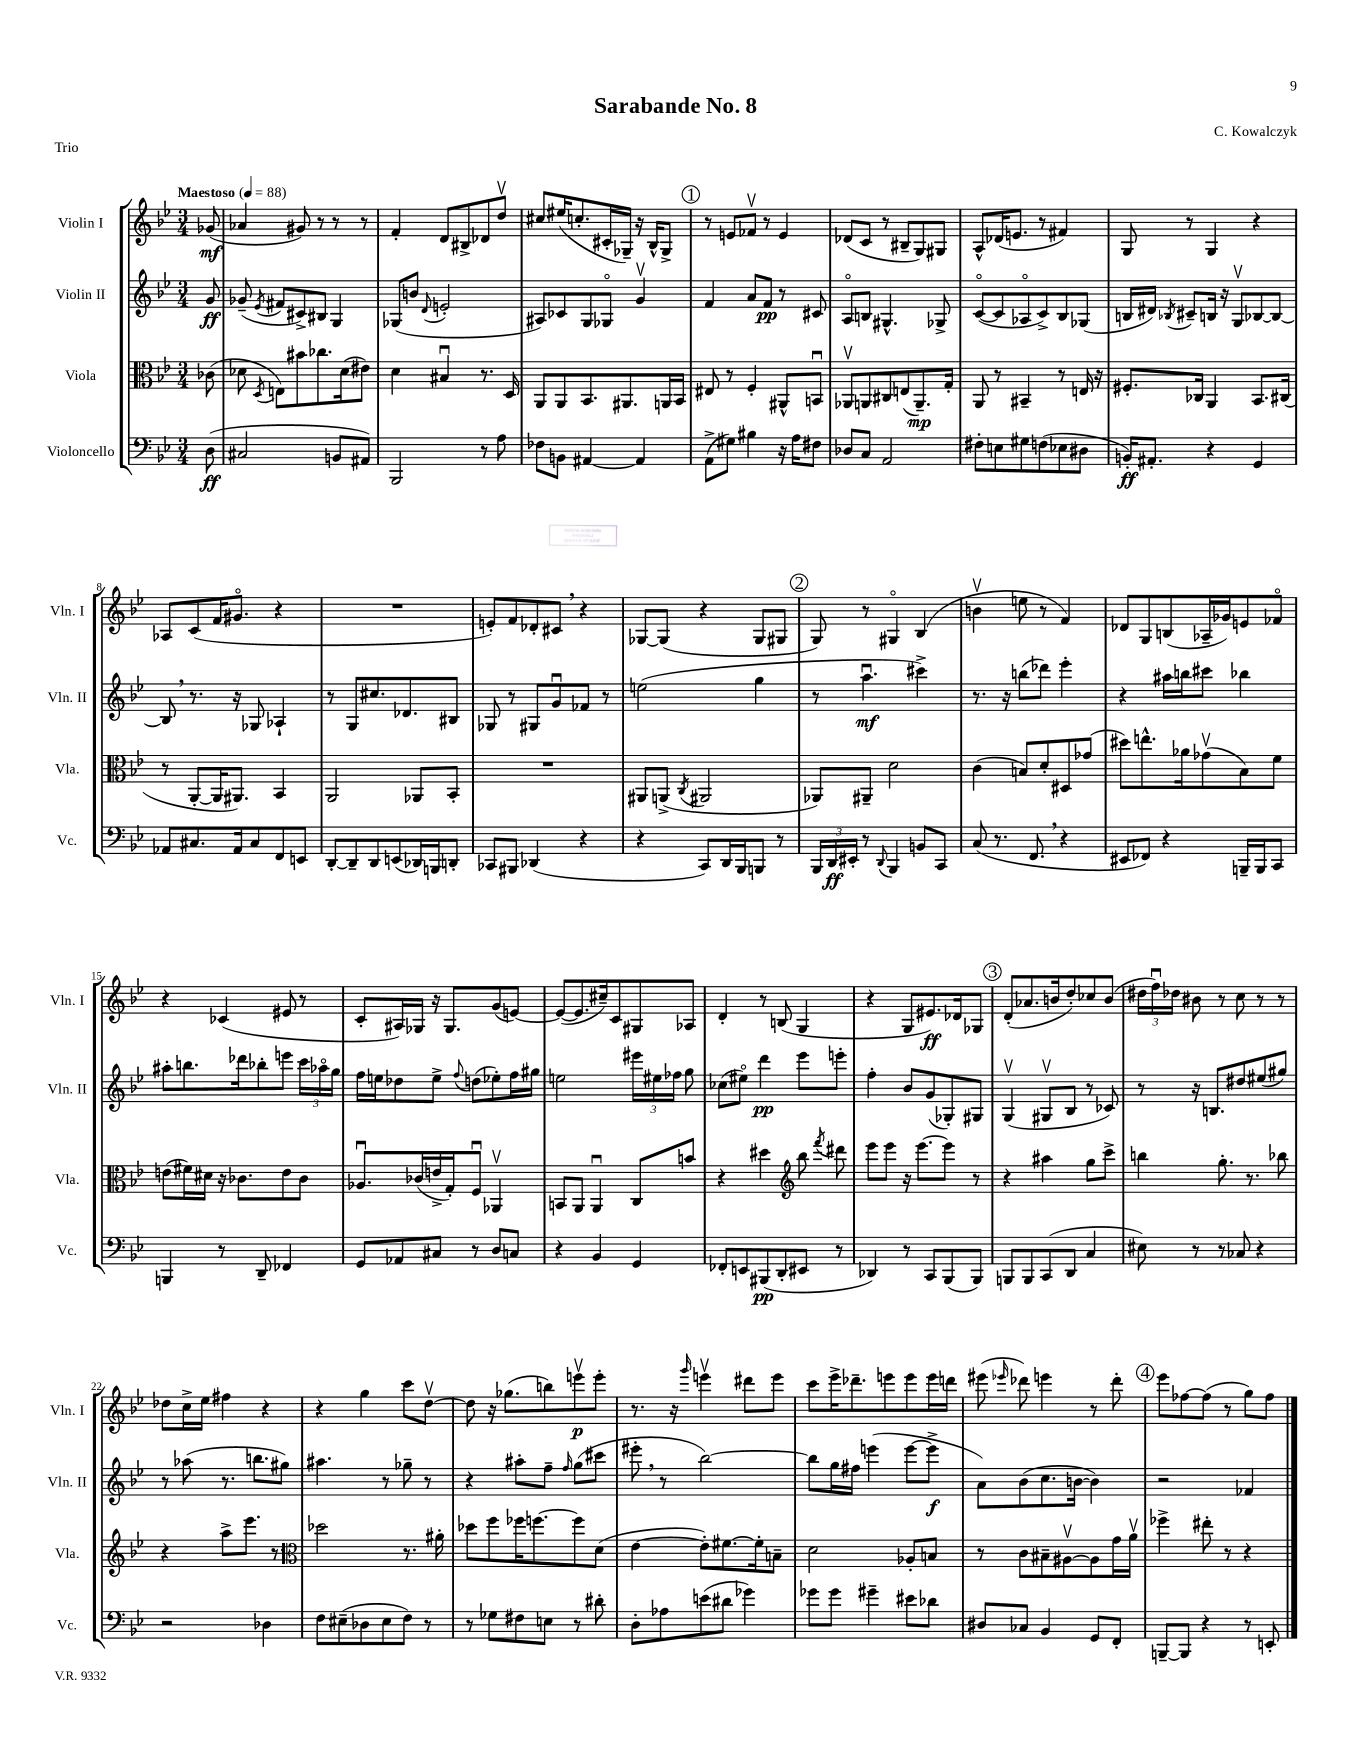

**kern	**kern	**kern	**kern
*staff4	*staff3	*staff2	*staff1
*clefF4	*clefC3	*clefG2	*clefG2
*k[b-e-]	*k[b-e-]	*k[b-e-]	*k[b-e-]
*M3/4	*M3/4	*M3/4	*M3/4
*MM88	*MM88	*MM88	*MM88
(8D\	(8c-\	8g/	(8g-/
=	=	=	=
2C#/	8d-\	(8g-~/	4a-/
.	8qD/	8qe-/	.
.	8E\L)	8f#/L	.
.	8b#\	8c#^/)	8g#/)
.	8.cc-\	8B#/J	8r
8BB/L	.	4G/	8r
.	(16d-\k	.	.
8AA#/J)	8e#\J)	.	8r
=	=	=	=
2BBB-/	4d\	(8G-/L	4f'/
.	.	8b/J	.
.	.	8qqd/	.
.	4B#u/	2e'/	8d/L
.	.	.	8B#^/
8r	8.r	.	8d-/
8A\	.	.	8ddv/J
.	16D/	.	.
=	=	=	=
8F-\L	8AA/L	8A#/L)	8cc#/L
8BB\J	8AA/	8c-/	(16ee#/K
.	.	.	8.cc'/
[4AA#/	8.BB-/	8G/	.
.	.	8G-o/J	16c#'/L
.	8.AA#/	.	16G-~/JJ)
4AA#/]	.	4gv/	16r
.	.	.	16B-^^/LK
.	16AA/L	.	8G-^/J
.	16BB-/JJ	.	.
=	=	=	=
(8AA^\L	8E#/	4f/	8r
8G#\J)	8r	.	8e/L
4B#\	4F'/	8a/L	8f-v/J
.	.	8f/J	8r
16r	8AA#^^/L	8r	4e/
16A\LK	.	.	.
8F#\J	8BBu/J	8c#/	.
=	=	=	=
8D-/L	8AA-v/L	8Ao/L	(8d-/L
8C/J	8AA/	8B/J	8c/J
2AA/	8C#/	4.G#^^/	8r
.	(8E/	.	8B#~/L
.	8.AA~/)	.	8G/)
.	.	8G-^/	8G#/J
.	16G'/Jk	.	.
=	=	=	=
8F#'\L	8AA/	([8co/L	8A^^/L
8E\	8r	8c/]	(16d-/K
.	.	.	8.e/J
8G#\	4BB#~/	8A-o/	.
(8F\	.	8c^/)	8r
8E-\	8r	8B-/	4f#/)
8D#\J	16E/	(8G-/J	.
.	16r	.	.
=	=	=	=
16BB'/LK)	8.F#'/L	16B/LL	8G/
8.AA#'/J	.	16d#/JJ)	.
.	.	8qB-/	.
.	.	8c#~/L	8r
.	16C-/Jk	.	.
4r	4AA/	16B/Jk	4G/
.	.	16r	.
.	.	8Gv/L	.
4GG/	8.BB-/L	[8B-/	4r
.	.	8B-/_J	.
.	(16C#/Jk	.	.
=	=	=	=
8AA-/L	8r	8B-/]	8A-/L
8.C#/	[8AA'/L	8.r	(8c/
.	16AA/]K	.	16f/K
16AA-/k	8.AA#/J)	16r	8.g#o/J
8C#/	.	8G-/	.
8FF/	4BB-/	4A-`/	4r
8EE/J	.	.	.
=	=	=	=
[8DD'/L	2AA/	8r	2.r
8DD~/]	.	8G/L	.
8DD/	.	8.cc#/	.
(8EE/	.	.	.
.	.	8.d-/	.
16DD-/L)	8AA-/L	.	.
16BBB/J	.	.	.
8DD'/J	8BB-'/J	8B#/J	.
=	=	=	=
8CC-/L	2.r	8G-/	8e'/L)
8BBB#/J	.	8r	8f/
(4DD-/	.	8G#/L	8d-'/
.	.	8gu/	8c#/J
4r	.	8f-/J	4r
.	.	8r	.
=	=	=	=
4r	8AA#/L	(2ee\	[8G-/L
.	(8AA^/J	.	(8G-/]J
.	8qC/	.	.
8CC/L)	2AA#/	.	4r
16DD/L	.	.	.
16BBB-/J	.	.	.
8BBB/J	.	4gg\	8G-/L
8r	.	.	8G#/J
=	=	=	=
24BBB-/LL	8AA-/L)	8r	8G/)
24DD/	.	.	.
24EE#'/JJ	.	.	.
8r	8AA#~/J	4.aau\	8r
8qqDD/	.	.	.
4BBB-/	2d\	.	4G#o/
8BB/L	.	4ccc#^\)	(4B-/
8CC/J	.	.	.
=	=	=	=
(8C/	(4c\	8.r	4bv\
8.r	.	.	.
.	.	16r	.
.	8B/L)	(8bb\L	8ee\
8.FF/	.	.	.
.	8d'/	8ddd-\J)	8r
4r	8D#/	4eee-'\	4f/)
.	(8g-/J	.	.
=	=	=	=
8EE#/L	8dd#\L)	4r	8d-/L
8FF-/J)	8.ee^^\	.	8G/
4r	.	16aa#\LL	(8B/
.	16a-\k	16bb\J	.
.	(8g-v\	8ccc#\J	16A-~/L
.	.	.	16g-/J)
16BBB~/LL	8B-\)	4bb-\	8e/
16BBB/J	.	.	.
8CC/J	8f\J	.	8f-o/J
=	=	=	=
4BBB/	(8e\L	8aa#'\L	4r
.	16f#\L)	8.bb\	.
.	16d#\JJ	.	.
8r	16r	.	(4c-/
.	8.c-\L	16ddd-\k	.
8DD~/	.	8bb-'\	.
4FF-/	8e\	8eee\J	8e#/
.	8c-\J	24ccc\LL	8r
.	.	24aa-o\	.
.	.	24gg\JJ	.
=	=	=	=
8GG/L	8.A-u/L	16ff\LL	8c'/L
.	.	16ee\J	.
8AA-/	.	8dd-\	16A#/L)
.	(16c-/L	.	16G-/JJ
8C#/J	16e^/	8ee^\J	16r
.	16G'/J)	.	8.G-/L
.	.	8qqff/	.
8r	8Fu/J	(8dd\L	.
8D/L	4AA-v/	8ee-'\)	(8g/
8C/J	.	16ff\L	[8e/J)
.	.	16gg#\JJ	.
=	=	=	=
4r	8BB/L	2ee\	(8e/_L
.	8AA/J	.	8.e/]
4BB-/	4AAu/	.	.
.	.	.	16cc#~/k)
.	.	.	8c/
4GG/	8C/L	24eee#\LL	8G#/
.	.	24ee#\	.
.	.	24ff-\JJ	.
.	8b/J	8gg\	8A-/J
=	=	=	=
8FF-'/L	4r	(8cc-\L	4d'/
8EE/	.	8ee#o\J)	.
(8BBB#/	4dd#\	4ddd\	8r
8DD'/	.	.	(8B/
*	*clefG2	*	*
8EE#/J	8bb-\	8eee-\L	4G/
.	8qfff/	.	.
8r	8ddd#\	8eee'\J	.
=	=	=	=
4DD-/)	8eee-\L	4ff'\	4r
.	8eee-\J	.	.
8r	16r	8b-/L	8G/L
.	[8.eee-\L	.	.
8CC/L	.	(8g/	8.e#/)
(8BBB-/	8eee-\]J	8G-'/)	.
.	.	.	16d-/k
8BBB-/J)	8r	8G#/J	8G-/J
=	=	=	=
8BBB/L	4r	(4Gv/	(8d'/L
8BBB/	.	.	8.a-/
(8CC/	4aa#\	8G#v/L	.
.	.	.	16b/k
8DD/J	.	8B-/J	8dd'/)
4C/	8gg\L	8r	8cc-/
.	8ccc^\J	8c-/)	(8b/J
=	=	=	=
8E#\)	4bb\	8r	24dd#\LL
.	.	.	24ffu\)
.	.	.	24dd-\JJ
8r	.	16r	8b#\
.	.	8.B/L	.
8r	8.gg'\	.	8r
8C-/	.	8dd#/	8cc\
.	8.r	.	.
4r	.	(8ee#/	8r
.	8bb-\	8gg#/J)	8r
=	=	=	=
2r	4r	8r	8dd-\L
.	.	(8aa-\	16cc^\L
.	.	.	16ee-\JJ
.	8aa^\L	8.r	4ff#\
.	8.eee-\J	.	.
.	.	8.bb\L	.
4D-\	.	.	4r
.	8.r	.	.
.	.	8gg#\J)	.
=	=	=	=
*	*clefC3	*	*
8F\L	2dd-\	4.aa#\	4r
(8E#~\	.	.	.
8D-\	.	.	4gg\
8E#\	.	8r	.
8F\J)	8.r	8gg-~\	8ccc\L
8r	.	8r	[8ddv\J
.	16a#'\	.	.
=	=	=	=
8r	8dd-\L	4r	8dd\]
8G-\L	8ff\	.	16r
.	.	.	(8.gg-\L
8F#\	16ff-\K	8aa#'\L	.
.	[8.ff\	.	.
8E\J	.	8ff~\J	8bb\)
.	.	16qqff/	.
8r	8ff\]	(8gg\L	8eeev\
8d#'\	(8d\J	8ccc#\J	8eee'\J
=	=	=	=
8D'\L	[4e-\	8eee#'\	8.r
8A-\	.	8r	.
.	.	.	16r
.	.	.	16qqggg/
(8e\	8e-'\]L)	[2bb-\)	4eeev\
8d#\J	[8.f#\	.	.
4g-\)	.	.	8ddd#\L
.	16f#'\]k	.	.
.	8B~\J	.	8eee\J
=	=	=	=
8g-\L	2d\	8bb-\]L	8ccc\L
8g-\J	.	16gg\L	16eee-^\K
.	.	16ff#\JJ	8.ddd-~\
4g#~\	.	(4eee\	.
.	.	.	8eee\
8e#\L	8A-'/L	[8eee\L	8eee\
8d-\J	8B/J	8eee^\]J	16eee\L
.	.	.	16ddd\JJ
=	=	=	=
8D#/L	8r	8a\L)	(8eee#\
.	.	.	16qqeee-/
8C-/J	8c\L	(8b-\	8ddd-\)
4BB-/	8B#~\	8.cc\	4eee\
.	[8A#v\	.	.
.	.	[16b\Jk	.
8GG/L	8A#\]	4b\])	8r
8FF'/J	16g\L	.	8ddd-'\
.	16av\JJ	.	.
=	=	=	=
[8BBB~/L	4ff-^\	2r	8eee-\L
8BBB/]J	.	.	[8ff-\
4r	8ee#'\	.	(8ff-\]J
.	8r	.	8r
8r	4r	4f-/	8gg\L)
8EE'/	.	.	8ff-\J
==	==	==	==
*-	*-	*-	*-
